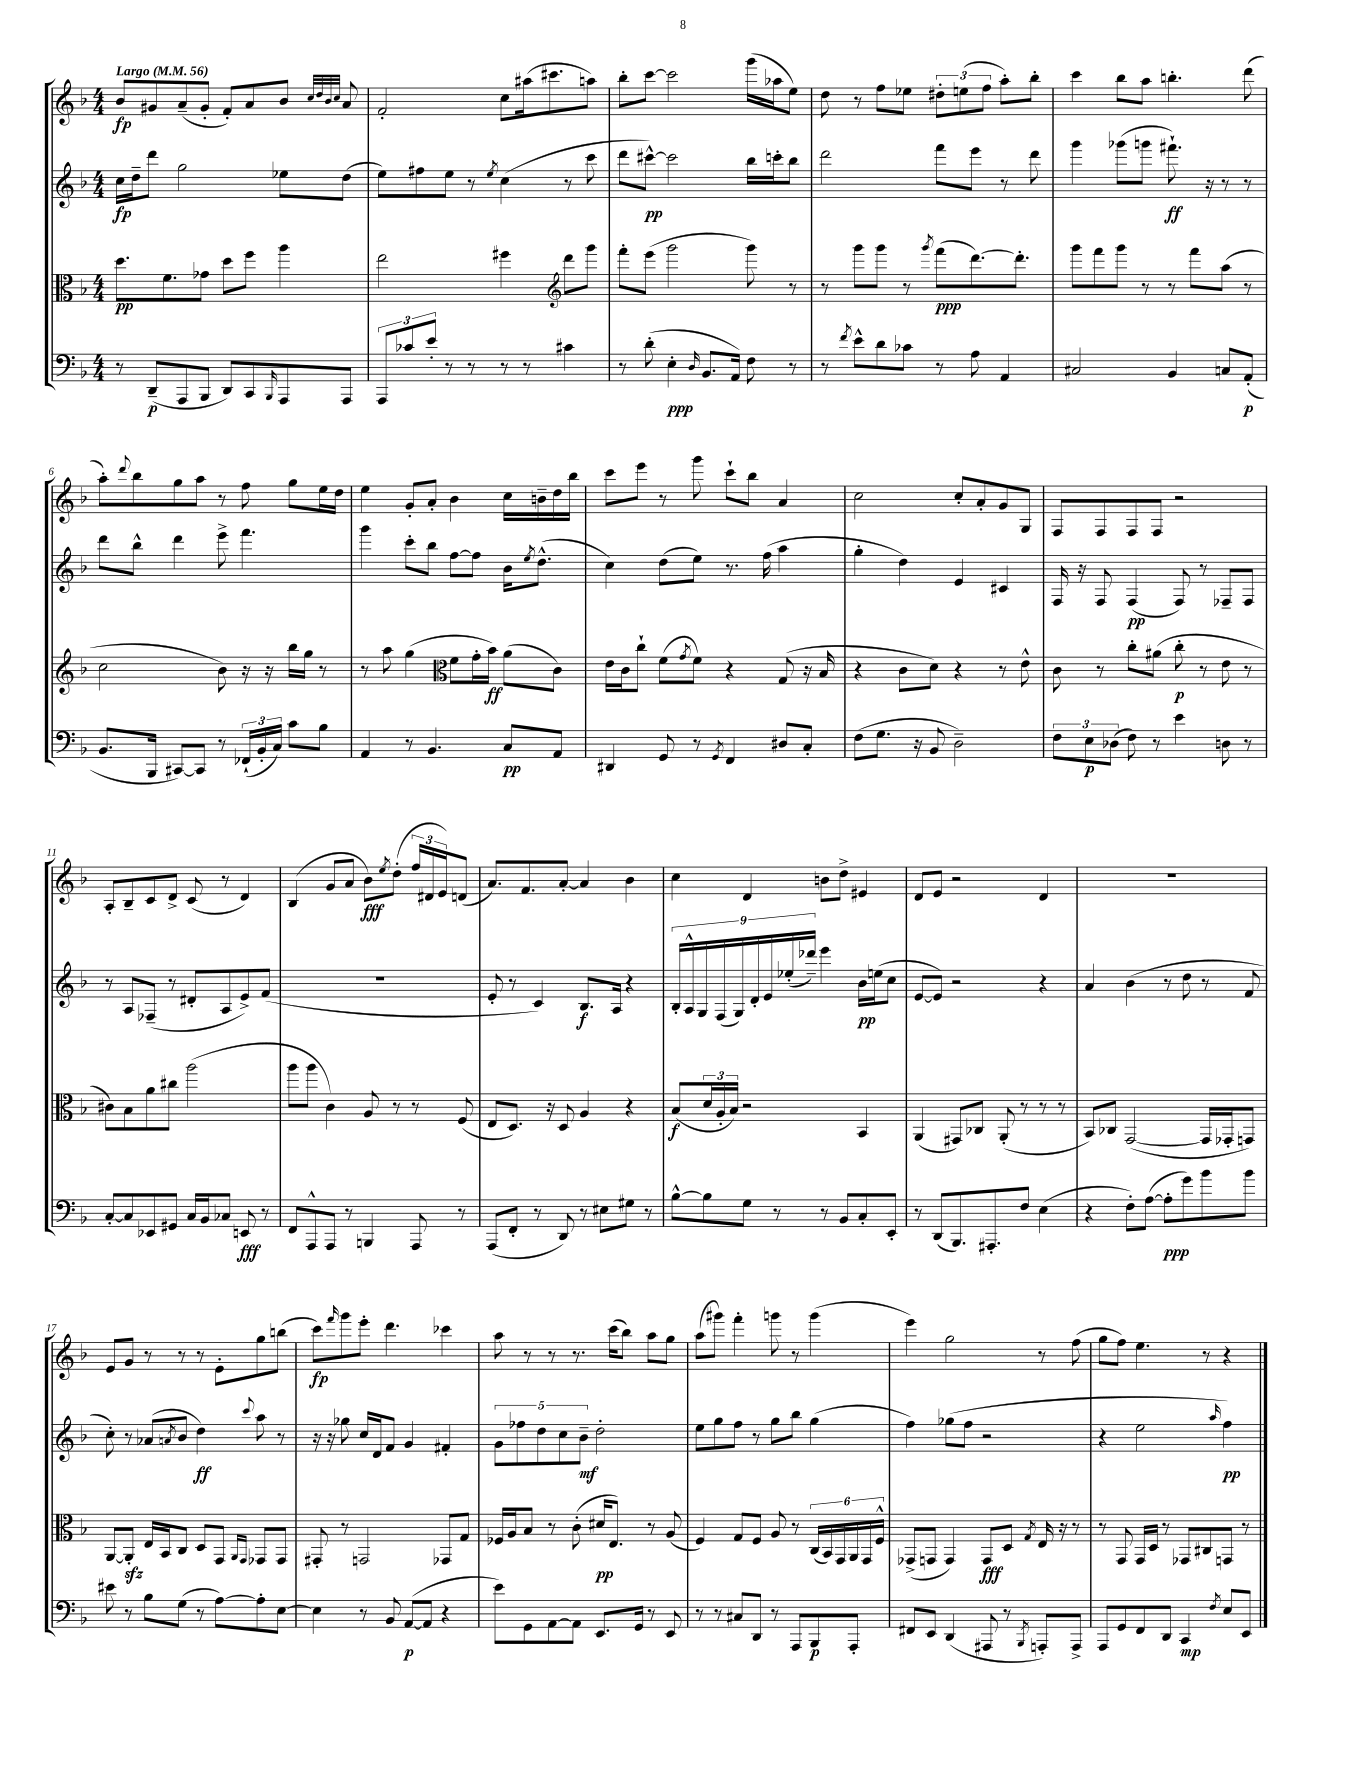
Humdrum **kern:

**kern	**dynam	**kern	**dynam	**kern	**dynam	**kern	**dynam
*part4	*part4	*part3	*part3	*part2	*part2	*part1	*part1
*staff4	*staff4	*staff3	*staff3	*staff2	*staff2	*staff1	*staff1
*clefF4	*	*clefC3	*	*clefG2	*	*clefG2	*
*k[b-]	*	*k[b-]	*	*k[b-]	*	*k[b-]	*
*M4/4	*	*M4/4	*	*M4/4	*	*M4/4	*
*MM56	*	*MM56	*	*MM56	*	*MM56	*
=1	=1	=1	=1	=1	=1	=1	=1
!	!	!	!	!	!	!LO:TX:a:B:t=Largo	!
8r	.	8.dd\L	pp	16cc\LL	fp	8b-/L	fp
.	.	.	.	16dd~\J	.	.	.
(8DD~/L	p	.	.	8ddd\J	.	8g#X/	.
.	.	8.f\	.	.	.	.	.
8AAA/	.	.	.	2gg\	.	(8a~/	.
8BBB-/J	.	8g-X\J	.	.	.	8g#'/J	.
8DD/L)	.	8dd\L	.	.	.	8f'/L)	.
8CC/	.	8ff\J	.	.	.	8a/	.
16qqBBB-/	.	.	.	.	.	.	.
8AAA/	.	4aa\	.	8ee-X\L	.	8b-/J	.
.	.	.	.	.	.	32qqcc/LLL	.
.	.	.	.	.	.	32qqdd/	.
.	.	.	.	.	.	32qqb-/	.
.	.	.	.	.	.	32qqcc/JJJ	.
8AAA/J	.	.	.	(8dd\J	.	8a/	.
=2	=2	=2	=2	=2	=2	=2	=2
12AAA/L	.	2ee\	.	8ee\L)	.	2f'/	.
12c-X/	.	.	.	.	.	.	.
.	.	.	.	8ff#X\	.	.	.
12e'/J	.	.	.	.	.	.	.
8r	.	.	.	8ee\J	.	.	.
8r	.	.	.	8r	.	.	.
.	.	.	.	8qee/	.	.	.
8r	.	4ff#X\	.	(4cc\	.	8cc\L	.
8r	.	.	.	.	.	(16aa#X\k	.
.	.	.	.	.	.	8.ccc#X\	.
*	*	*clefG2	*	*	*	*	*
4c#X\	.	8ddd\L	.	8r	.	.	.
.	.	8ggg\J	.	8ccc\	.	8aan\J)	.
=3	=3	=3	=3	=3	=3	=3	=3
8r	.	8fff'\L	.	8ddd\L	.	8bb-'\L	.
(8d'\	.	(8eee\J	.	[8ccc#X^^\J)	pp	[8ccc\J	.
4E'\	ppp	2ggg\	.	2ccc#\]	.	2ccc\]	.
16qqD/	.	.	.	.	.	.	.
8.BB-/L	.	.	.	.	.	.	.
16AA/Jk)	.	.	.	.	.	.	.
8F\	.	8ggg\)	.	16bb-\LL	.	(16ggg\LL	.
.	.	.	.	16cccn'\J	.	16aa-X\J	.
8r	.	8r	.	8bb-\J	.	8ee\J)	.
=4	=4	=4	=4	=4	=4	=4	=4
8r	.	8r	.	2ddd\	.	8dd\	.
8qf/	.	.	.	.	.	.	.
8e^^\L	.	8ggg\L	.	.	.	8r	.
8d\	.	8ggg\J	.	.	.	8ff\L	.
8c-X\J	.	8r	.	.	.	8ee-X\J	.
.	.	8qggg/	.	.	.	.	.
8r	.	(8fff\L	ppp	8fff\L	.	12dd#X'\L	.
.	.	.	.	.	.	(12een\	.
8A\	.	[8.ddd\)	.	8eee\J	.	.	.
.	.	.	.	.	.	12ff\J	.
4AA/	.	.	.	8r	.	8aa'\L)	.
.	.	8.ddd'\J]	.	.	.	.	.
.	.	.	.	8ddd\	.	8bb-'\J	.
=5	=5	=5	=5	=5	=5	=5	=5
2C#X/	.	8ggg\L	.	4ggg\	.	4ccc\	.
.	.	8fff\	.	.	.	.	.
.	.	8ggg\J	.	(8ggg-X\L	.	8bb-\L	.
.	.	8r	.	8gggn\J	.	8aa\J	.
4BB-/	.	8r	.	8.fff#X`\)	ff	4.bbn'\	.
.	.	8fff\L	.	.	.	.	.
.	.	.	.	16r	.	.	.
8Cn/L	.	(8aa\J	.	8r	.	.	.
(8AA'/J	p	8r	.	8r	.	(8ddd\	.
!!LO:LB:g=z
=6	=6	=6	=6	=6	=6	=6	=6
8.BB-/L	.	2cc\	.	8ddd\L	.	8aa'\L)	.
.	.	.	.	.	.	8qqddd/	.
.	.	.	.	8bb-^^\J	.	8bb-\	.
16BBB-/Jk	.	.	.	.	.	.	.
[8CC#X/L)	.	.	.	4ddd\	.	8gg\	.
8CC#/J]	.	.	.	.	.	8aa\J	.
8r	.	8b-\)	.	8eee^\	.	8r	.
(24FF-X`/LL	.	16r	.	4.fff\	.	8ff\	.
24BB-'/	.	.	.	.	.	.	.
.	.	16r	.	.	.	.	.
24C/JJ)	.	.	.	.	.	.	.
8c\L	.	16bb-\LL	.	.	.	8gg\L	.
.	.	16gg\JJ	.	.	.	.	.
8B-\J	.	8r	.	.	.	16ee\L	.
.	.	.	.	.	.	16dd\JJ	.
=7	=7	=7	=7	=7	=7	=7	=7
4AA/	.	8r	.	4ggg\	.	4ee\	.
.	.	8aa\	.	.	.	.	.
8r	.	(4gg\	.	8ccc'\L	.	8g'/L	.
4.BB-/	.	.	.	8bb-\J	.	8a'/J	.
*	*	*clefC3	*	*	*	*	*
.	.	8f\L	.	[8ff\L	.	4b-\	.
.	.	16g'\L	.	8ff\J]	.	.	.
.	.	16b-\JJ)	ff	.	.	.	.
8C/L	pp	(8a\L	.	16b-\KL	.	16cc\LL	.
.	.	.	.	8qee/	.	.	.
.	.	.	.	(8.dd^^\J	.	16bn~\	.
8AA/J	.	8c\J)	.	.	.	16dd\	.
.	.	.	.	.	.	16bb-\JJ	.
=8	=8	=8	=8	=8	=8	=8	=8
4DD#X/	.	16e\LL	.	4cc\)	.	8ccc\L	.
.	.	16c\J	.	.	.	.	.
.	.	8cc`\J	.	.	.	8eee\J	.
8GG/	.	(8f\L	.	(8dd\L	.	8r	.
.	.	8qg/	.	.	.	.	.
8r	.	8f\J)	.	8ee\J)	.	8ggg\	.
8qGG/	.	.	.	.	.	.	.
4FF/	.	4r	.	8.r	.	8ccc`\L	.
.	.	.	.	.	.	8bb-\J	.
.	.	.	.	(16ff\	.	.	.
8D#X/L	.	(8G/	.	4aa\	.	4a/	.
8C'/J	.	16r	.	.	.	.	.
.	.	16B-/	.	.	.	.	.
=9	=9	=9	=9	=9	=9	=9	=9
(8F\L	.	4r	.	4gg'\	.	2cc\	.
8.G\J	.	.	.	.	.	.	.
.	.	8c\L	.	4dd\)	.	.	.
16r	.	.	.	.	.	.	.
8BB-/	.	8d\J)	.	.	.	.	.
2D~\)	.	4r	.	4e/	.	8cc'/L	.
.	.	.	.	.	.	8a'/	.
.	.	8r	.	4c#X/	.	8g/	.
.	.	8e^^\	.	.	.	8G/J	.
=10	=10	=10	=10	=10	=10	=10	=10
12F\L	.	8c\	.	16F/	.	8F/L	.
.	.	.	.	16r	.	.	.
12E\	p	.	.	.	.	.	.
.	.	8r	.	8F/	.	8F/	.
(12D-X\J	.	.	.	.	.	.	.
8F\)	.	8cc'\L	.	(4F/	pp	8F/	.
8r	.	(8a#X\J	.	.	.	8F/J	.
4e\	.	8cc'\	p	8F/)	.	2r	.
.	.	8r	.	8r	.	.	.
8Dn\	.	8e\	.	8F-X~/L	.	.	.
8r	.	8r	.	8F-/J	.	.	.
!!LO:LB:g=z
=11	=11	=11	=11	=11	=11	=11	=11
[8C'/L	.	8c#X\L)	.	8r	.	8A'/L	.
8C/]	.	8B-\	.	8A/L	.	8B-~/	.
8EE-X/	.	8a\	.	(8F-X~/J	.	8c/	.
8GG#X/J	.	8cc#X\J	.	8r	.	8d^/J	.
16C/LL	.	(2aa\	.	8d#X'/L	.	(8c/	.
16BB-/J	.	.	.	.	.	.	.
8C-X/J	.	.	.	8A/	.	8r	.
8EEn/	fff	.	.	8e^/)	.	4d/)	.
8r	.	.	.	(8f/J	.	.	.
=12	=12	=12	=12	=12	=12	=12	=12
8FF/L	.	8aa\L	.	1r	.	(4B-/	.
8AAA^^/	.	8aa\J	.	.	.	.	.
8AAA/J	.	4c\)	.	.	.	8g/L	.
8r	.	.	.	.	.	8a/J	.
4BBBn/	.	8A/	.	.	.	8b-\L)	fff
.	.	.	.	.	.	8qee/	.
.	.	8r	.	.	.	(8dd'\J	.
8AAA/	.	8r	.	.	.	24ff/LL	.
.	.	.	.	.	.	24d#X/	.
.	.	.	.	.	.	24e/J)	.
8r	.	(8F/	.	.	.	(8dn/J	.
=13	=13	=13	=13	=13	=13	=13	=13
(8AAA/L	.	8E/L	.	8e'/	.	8.a/L)	.
8FF'/J	.	8.D/J)	.	8r	.	.	.
.	.	.	.	.	.	8.f/	.
8r	.	.	.	4c/)	.	.	.
.	.	16r	.	.	.	.	.
8DD/)	.	8D/	.	.	.	[8a'/J	.
8r	.	4A/	.	8.B-/L	f	4a/]	.
8E#X\L	.	.	.	.	.	.	.
.	.	.	.	16A/Jk	.	.	.
8G#X\J	.	4r	.	4r	.	4b-\	.
8r	.	.	.	.	.	.	.
=14	=14	=14	=14	=14	=14	=14	=14
[8B-^^\L	.	(8B-/L	f	18B-'/LL	.	4cc\	.
.	.	.	.	18A^^/	.	.	.
.	.	.	.	18G/	.	.	.
8B-\]	.	24d/L	.	.	.	.	.
.	.	24A'/	.	(18F/	.	.	.
.	.	24B-/JJ)	.	.	.	.	.
.	.	.	.	18G/)	.	.	.
8G\J	.	2r	.	.	.	4d/	.
.	.	.	.	18d'/	.	.	.
.	.	.	.	18e/	.	.	.
8r	.	.	.	.	.	.	.
.	.	.	.	(18ee-X'/	.	.	.
.	.	.	.	18ddd-X~/JJ)	.	.	.
8r	.	.	.	4eee\	.	8bn\L	.
8BB-/L	.	.	.	.	.	8dd^\J	.
8C'/	.	4BB-/	.	16b-\LL	pp	4e#X/	.
.	.	.	.	(16een\J	.	.	.
8EE'/J	.	.	.	8cc\J	.	.	.
=15	=15	=15	=15	=15	=15	=15	=15
8r	.	(4AA/	.	[8e/L	.	8d/L	.
(8DD/L	.	.	.	8e/J])	.	8e/J	.
8.BBB-/)	.	8GG#X/L)	.	2r	.	2r	.
.	.	8C-X/J	.	.	.	.	.
8.AAA#X'/	.	.	.	.	.	.	.
.	.	(8AA'/	.	.	.	.	.
8F/J	.	8r	.	.	.	.	.
(4E\	.	8r	.	4r	.	4d/	.
.	.	8r	.	.	.	.	.
=16	=16	=16	=16	=16	=16	=16	=16
4r	.	8BB-/L)	.	4a/	.	1r	.
.	.	8C-X/J	.	.	.	.	.
8F'\L)	.	([2GG/	.	(4b-\	.	.	.
([8A\J	.	.	.	.	.	.	.
8A'\L]	ppp	.	.	8r	.	.	.
8g\)	.	.	.	8dd\	.	.	.
8b-\	.	16GG/LL]	.	8r	.	.	.
.	.	16GG-X'/J	.	.	.	.	.
8b-\J	.	8GGn/J)	.	8f/	.	.	.
!!LO:LB:g=z
=17	=17	=17	=17	=17	=17	=17	=17
8e#X\	.	[8AA/L	.	8cc'\)	.	8e/L	.
8r	.	8AAzz'/J]	.	8r	.	8g/J	.
8B-\L	.	16E/LL	.	(8a-X/L	.	8r	.
.	.	16BB-/J	.	.	.	.	.
.	.	.	.	8qan/	.	.	.
(8G\J	.	8C/J	.	8b-/J	.	8r	.
8r	.	8D/L	.	4dd\)	ff	8r	.
[8A\L)	.	8GG/J	.	.	.	8e'\L	.
.	.	16qqAA/LL	.	.	.	.	.
.	.	16qqGG/JJ	.	8qqccc/	.	.	.
8A'\]	.	8GG-X/L	.	8aa\	.	8gg\	.
[8E\J	.	8GG-/J	.	8r	.	(8bbn\J	.
=18	=18	=18	=18	=18	=18	=18	=18
4E\]	.	8GG#X'/	.	16r	.	8ccc\L)	fp
.	.	.	.	16r	.	.	.
.	.	.	.	.	.	16qqfff/	.
.	.	8r	.	8gg-X\	.	8ggg\	.
8r	.	2GGn/	.	16cc/LL	.	8eee'\J	.
.	.	.	.	16d/J	.	.	.
8BB-/	.	.	.	8f/J	.	4.ddd\	.
([8AA/L	p	.	.	4g/	.	.	.
8AA/J]	.	.	.	.	.	.	.
4r	.	8GG-X/L	.	4f#X'/	.	4ccc-X\	.
.	.	8G/J	.	.	.	.	.
=19	=19	=19	=19	=19	=19	=19	=19
8e\L)	.	16F-X/LL	.	10g\L	.	8aa\	.
.	.	16A/J	.	.	.	.	.
.	.	.	.	10ff-X\	.	.	.
8GG\	.	8B-/J	.	.	.	8r	.
.	.	.	.	10dd\	.	.	.
[8AA\	.	8r	.	.	.	8r	.
.	.	.	.	10cc\	.	.	.
8AA\J]	.	(8c'\	.	.	.	8.r	.
.	.	.	.	10b-~\J	mf	.	.
8.EE/L	.	16d#X/KL	pp	2dd'\	.	.	.
.	.	8.E/J)	.	.	.	(16ccc\KL	.
.	.	.	.	.	.	8bb-\J)	.
16GG/Jk	.	.	.	.	.	.	.
8r	.	8r	.	.	.	8aa\L	.
8EE/	.	(8A/	.	.	.	8gg\J	.
=20	=20	=20	=20	=20	=20	=20	=20
8r	.	4F/)	.	8ee\L	.	(8aa\L	.
8r	.	.	.	8gg\	.	8ggg#X\J)	.
8C#X/L	.	8G/L	.	8ff\J	.	4fff'\	.
8DD/J	.	8F/J	.	8r	.	.	.
8r	.	8A/	.	8gg\L	.	8gggn\	.
8AAA/L	.	8r	.	8bb-\J	.	8r	.
8BBB-/	p	(24C/LL	.	(4gg\	.	(4ggg\	.
.	.	24BB-/)	.	.	.	.	.
.	.	24GG/	.	.	.	.	.
8AAA'/J	.	24AA/	.	.	.	.	.
.	.	24GG/	.	.	.	.	.
.	.	24F^^/JJ	.	.	.	.	.
=21	=21	=21	=21	=21	=21	=21	=21
8FF#X/L	.	(8GG-X^/L	.	4ff\)	.	4eee\)	.
8EE/J	.	8GGn/J	.	.	.	.	.
(4DD/	.	4GG/)	.	(8gg-X\L	.	2gg\	.
.	.	.	.	8ff\J	.	.	.
8AAA#X/	.	8GG/L	fff	2r	.	.	.
8r	.	8D/J	.	.	.	.	.
8qBBB-/	.	8qG/	.	.	.	.	.
8AAAn'/L)	.	16E/	.	.	.	8r	.
.	.	16r	.	.	.	.	.
8AAA^/J	.	8r	.	.	.	(8ff\	.
=22	=22	=22	=22	=22	=22	=22	=22
8AAA/L	.	8r	.	4r	.	8gg\L	.
8GG/	.	8GG/	.	.	.	8ff\J)	.
8FF/	.	16GG/LL	.	2ee\	.	4.ee\	.
.	.	16D/JJ	.	.	.	.	.
8DD/J	.	8r	.	.	.	.	.
4CC/	mp	8GG-X/L	.	.	.	.	.
.	.	8C#X/	.	.	.	8r	.
8qF/	.	.	.	16qqaa/	.	.	.
8E/L	.	8GGn/J	.	4ff\)	pp	4r	.
8EE/J	.	8r	.	.	.	.	.
==	==	==	==	==	==	==	==
*-	*-	*-	*-	*-	*-	*-	*-
